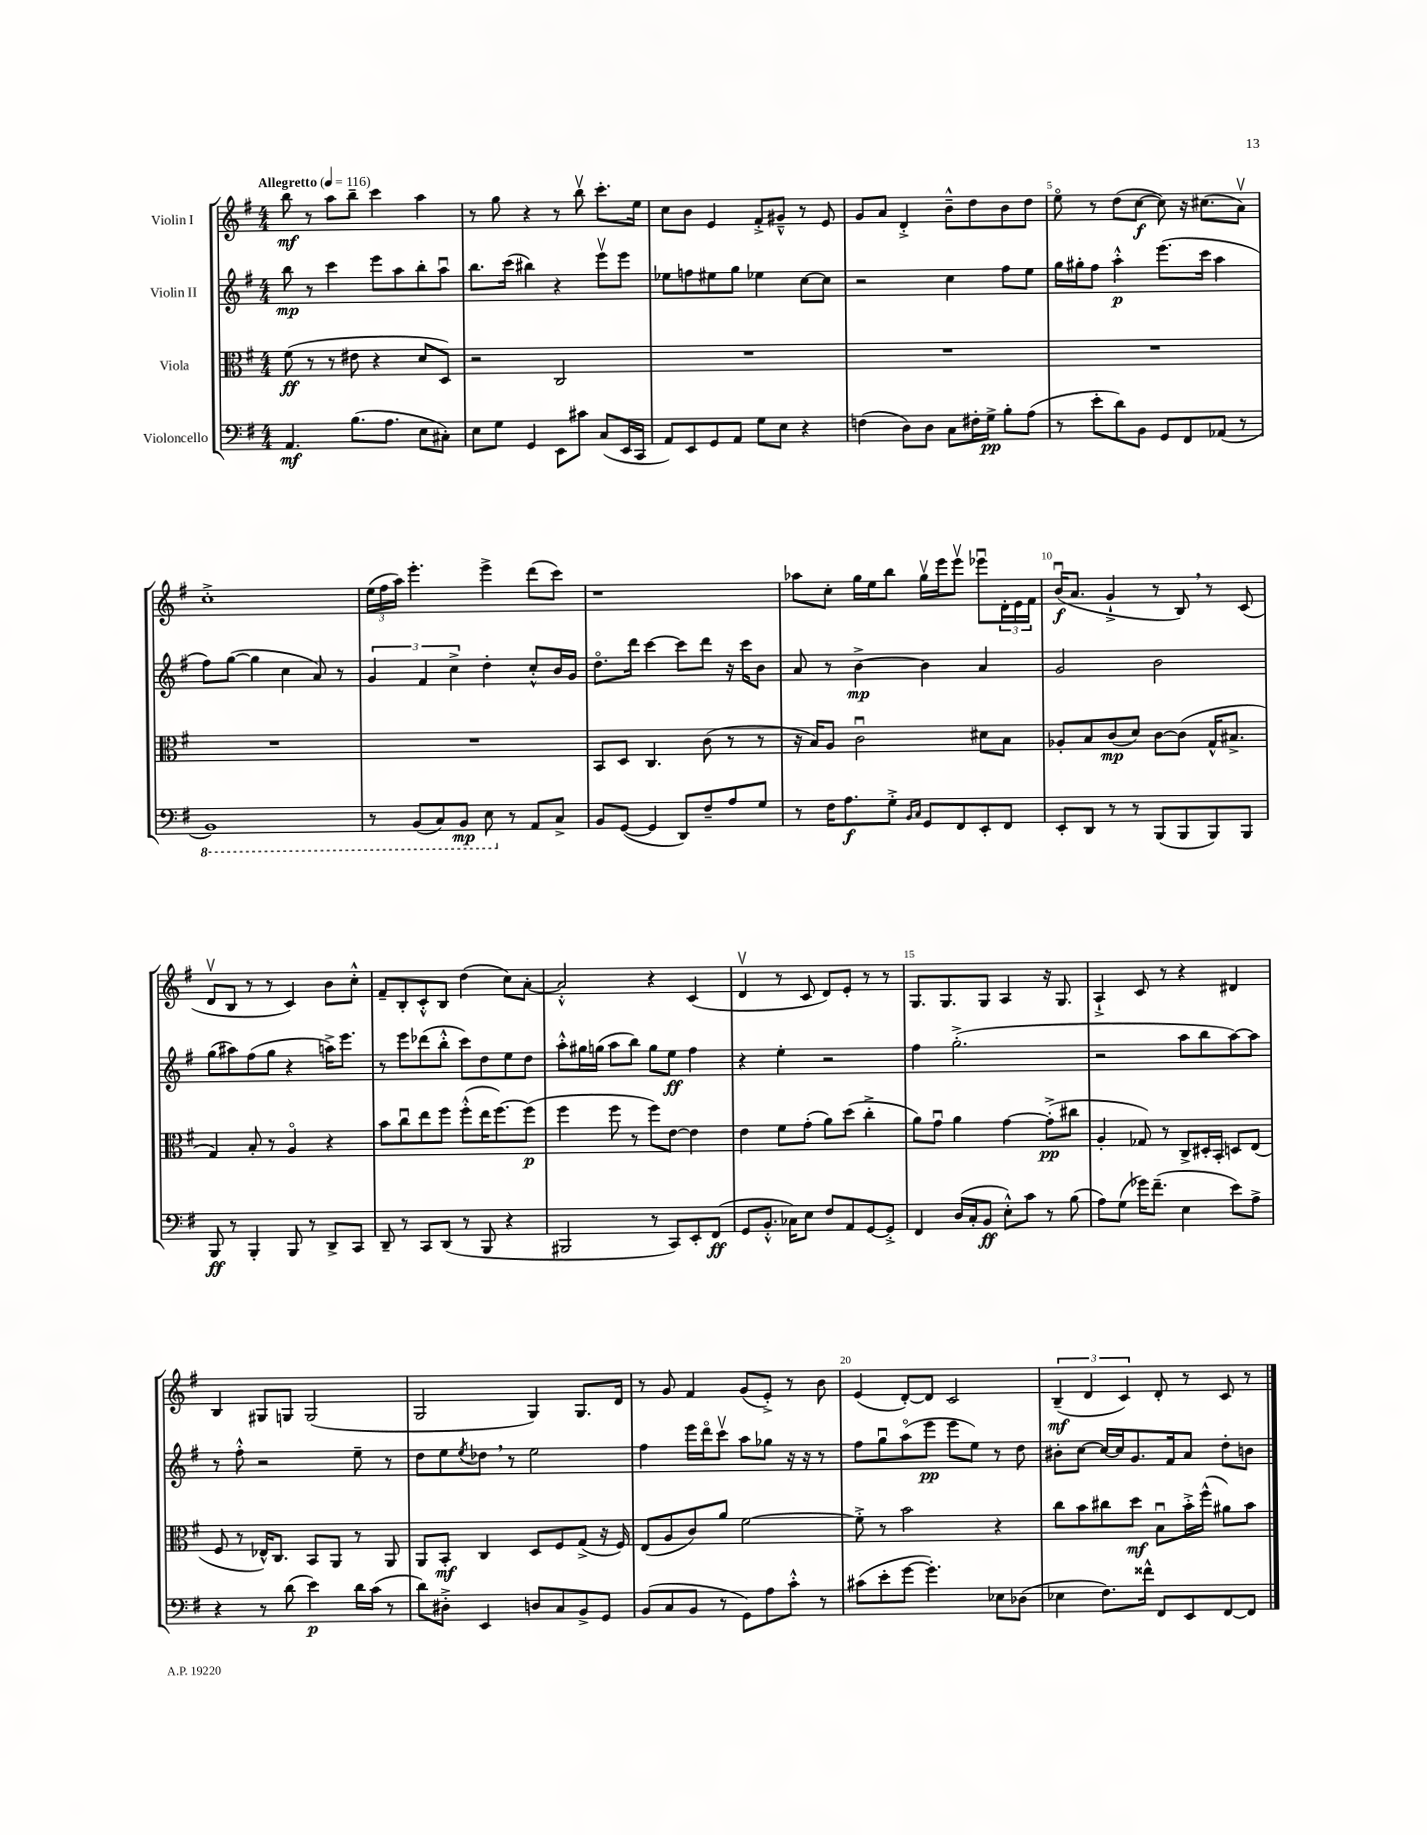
<<
\new StaffGroup <<
\new Staff = "s0" \with { instrumentName = "Violin I" } {
    \clef treble \key g \major \numericTimeSignature \time 4/4 \tempo "Allegretto" 4 = 116
    b''8\mf r8 a''8 b''8-- c'''4 a''4 |
    r8 g''8 r4 r8 b''8\upbow c'''8.-. e''16 |
    c''8 b'8 e'4 fis'8-.-> gis'8---^ r8 e'8 |
    g'8 a'8 d'4-.-> b'8---^ d''8 b'8 d''8 |
    e''8\flageolet r8 d''8( c''8~\f c''8) r16 cis''8.( a'8\upbow) |
    c''1-.-> |
    \tuplet 3/2 { e''16( fis''16 a''16) } e'''4.-. e'''4-> d'''8( c'''8) |
    r1 |
    aes''8 c''8-. g''16 e''16 b''8 g''16\upbow e'''16 e'''8\upbow ees'''8\downbow \tuplet 3/2 { d'16-. e'16 fis'16 } |
    b'16\downbow\f( a'8. g'4-!-> r8 b8) \breathe r8 c'8( |
    d'8\upbow b8 r8 r8 c'4) b'8 c''8-.-^ |
    fis'8-- b8-. c'8-.-^ b8 d''4( c''8) a'8~-. |
    a'2-.-^ r4 c'4( |
    d'4\upbow r8 c'8 d'8) e'8-. r8 r8 |
    g8. g8. g8 a4 r16 g8. |
    a4-!-> c'8 r8 r4 dis'4 |
    b4 gis8 g8 g2( |
    g2 g4) g8. d'16 |
    r8 g'8 fis'4 g'8( e'8-.->) r8 b'8 |
    e'4( d'8~-.) d'8 c'2 |
    \tuplet 3/2 { b4--\mf( d'4 c'4) } d'8-. r8 c'8 r8 \bar "|." |
}
\new Staff = "s1" \with { instrumentName = "Violin II" } {
    \clef treble \key g \major \numericTimeSignature \time 4/4
    b''8\mp r8 c'''4 e'''8 a''8 b''8-. a''8\downbow |
    b''8. c'''16( bis''4) r4 e'''8\upbow e'''8 |
    ees''8 f''8 eis''8 g''8 ees''4 c''8~ c''8 |
    r2 c''4 fis''8 e''8 |
    g''16 gis''16-. fis''8 a''4-.-^\p e'''8.( c'''16 a''4 |
    fis''8) g''8~( g''4 c''4 a'8) r8 |
    \tuplet 3/2 { g'4 fis'4 c''4-> } d''4-. c''8-.-^ b'16 g'16 |
    d''8.\flageolet d'''16 c'''4~ c'''8 d'''8 r16 c'''16 b'8 |
    a'8 r8 b'4~->\mp b'4 a'4 |
    g'2 b'2 |
    g''8( ais''8) fis''8( g''8 r4 a''16->) e'''8. |
    r8 e'''8 des'''8( b''8-.-^ c'''8) d''8 e''8 d''8 |
    a''8-.-^ gis''16 g''16( a''8 b''8) g''8 e''8\ff fis''4 |
    r4 e''4-. r2 |
    fis''4 g''2.-.->( |
    r2 a''8 b''8 a''8~) a''8 |
    r8 fis''8-.-^ r2 e''8-- r8 |
    d''8 e''8 \acciaccatura { e''8 } des''8 \breathe r8 e''2 |
    fis''4 e'''16 d'''16\flageolet c'''8\upbow a''8 ges''8 r16 r16 r8 |
    fis''8 g''8\downbow a''8\flageolet( e'''8\pp e'''8 e''8) r8 d''8 |
    bis'8-. c''8~ c''16~ c''16 g'8. fis'16 a'8 d''8-. b'8 \bar "|." |
}
\new Staff = "s2" \with { instrumentName = "Viola" } {
    \clef alto \key g \major \numericTimeSignature \time 4/4
    fis'8\ff( r8 r8 eis'8 r4 d'8 d8) |
    r2 c2 |
    R1 |
    R1 |
    R1 |
    R1 |
    R1 |
    b,8 d8 c4. c'8( r8 r8 |
    r16 b16) a8 c'2\downbow dis'8 b8 |
    aes8-. b8 c'8\mp( d'8) c'8~ c'8( g16-^ bis8.-> |
    g4) b8-. r8 a4\flageolet r4 |
    b'8 c''8\downbow e''8 fis''8 fis''8-.-^( e''16 fis''8.~) fis''8\p( |
    fis''4 fis''8 r8 fis''8) e'8~ e'4 |
    e'4 fis'8 g'8-.( a'8) d''8( c''4-.-> |
    a'8) g'8\downbow a'4 g'4~ g'8-.->\pp( cis''8 |
    a4-. ges8) r8 c8-> dis16-. b,16-. d8 e8( |
    fis8 r8 ees16-^) c8. b,8 a,8 r8 a,8 |
    a,8 b,8-.\mf c4 d8 fis8 g8->( r16 fis16) |
    e8( a8 c'8) a'8 fis'2~ |
    fis'8-.-> r8 b'2 r4 |
    c''8 b'8 cis''8 d''8\mf b8\downbow b'16-.-> fis''16-^( ais'8) b'8 \bar "|." |
}
\new Staff = "s3" \with { instrumentName = "Violoncello" } {
    \clef bass \key g \major \numericTimeSignature \time 4/4
    a,4.\mf b8.( a8. e8 cis8-.) |
    e8 g8 g,4 e,8 cis'8 c8( e,16 c,16 |
    a,8) e,8 g,8 a,8 g8 e8 r4 |
    f4( d8) d8 c8 fis16-. g16->\pp b8-. a8( |
    r8 e'8-. d'8) b,8 g,8 fis,8 aes,8( r8 |
    \ottava #-1 b,,1) |
    r8 b,,8( c,8) b,,8\mp e,8 \ottava #0 r8 a,8 c8-> |
    b,8 g,8~( g,4 d,8) fis8-- a8 g8 |
    r8 fis16 a8.\f g8-.-> \grace { b,16 c16 } g,8 fis,8 e,8-. fis,8 |
    e,8-. d,8 r8 r8 b,,8( b,,8 b,,8) b,,8 |
    b,,8\ff r8 b,,4-. b,,8 r8 d,8-> c,8 |
    d,8-- r8 c,8 d,8( r8 b,,8 r4 |
    bis,,2 r8 c,8) e,8-. fis,8\ff( |
    g,8 b,8.-.-^ ces16) e8 fis8 a,8 g,8~ g,8-.-> |
    fis,4 d16( c16-. b,8\ff e8-.-^) c'8 r8 b8( |
    a8) g8( ges'16) fis'8.--( e4 e'8) a8-> |
    r4 r8 d'8( e'4\p) d'16 c'16( r8 |
    d'8) dis8-.-> e,4 d8 c8 b,8-> g,8 |
    b,8( c8 b,8 r8 g,8) a8 c'8-.-^ r8 |
    cis'8( e'8-. g'8~ g'4.-.) ees8 des8( |
    ees4 fis8.) fisis'16-^ fis,8 e,8 fis,8~ fis,8 \bar "|." |
}
>>
>>
\layout { \context { \Score \override BarNumber.break-visibility = ##(#f #t #t) barNumberVisibility = #(every-nth-bar-number-visible 5) } }
